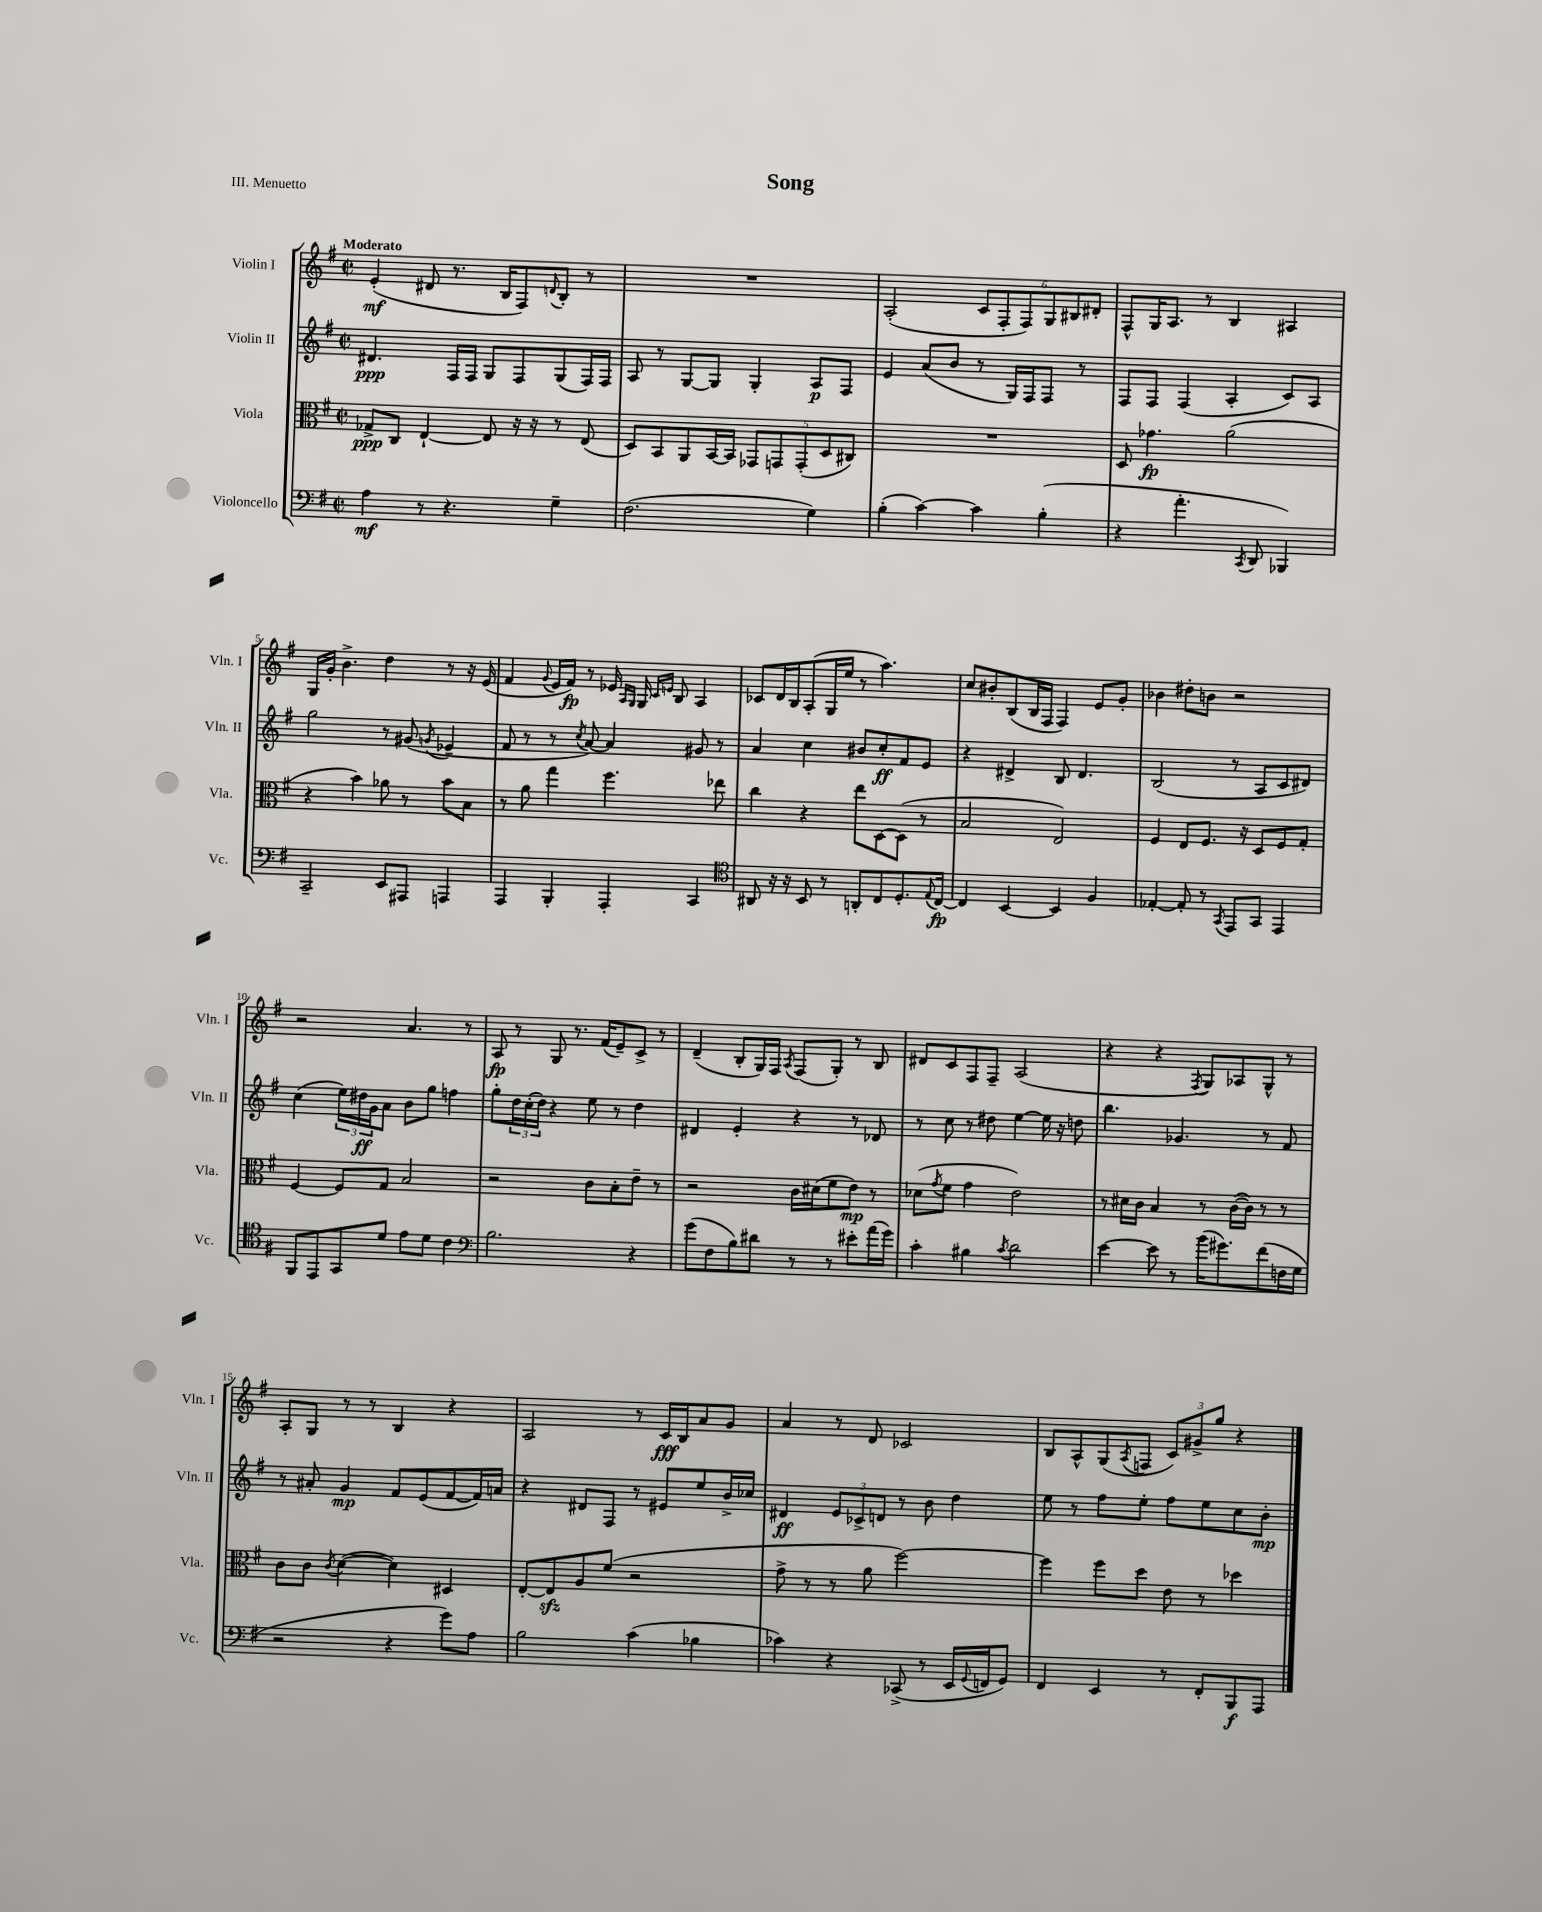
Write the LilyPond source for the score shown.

\header { title = "Song" piece = "III. Menuetto" }
<<
\new StaffGroup <<
\new Staff = "s0" \with { instrumentName = "Violin I" shortInstrumentName = "Vln. I" } {
    \clef treble \key g \major \defaultTimeSignature \time 2/2 \tempo "Moderato"
    e'4-.\mf( dis'8 r8. b16 fis8) \appoggiatura { d'8 } b8-. r8 |
    R1 |
    a2-.( \tuplet 6/4 { c'8 fis8-. fis8) g8 bis8 dis'8-. } |
    fis8-^ g16 a8. r8 b4 ais4 |
    g16 g'16-. b'4.-> d''4 r8 r16 e'16( |
    fis'4 \appoggiatura { g'8 } e'16 fis'16\fp) r8 ees'16 \grace { a16 g16 } g16 \grace { c'16 e'16 } b8 a4 |
    ces'8 d'16 b16 a8-.( g16 e''16 r8 a''4.) |
    c''8 bis'8-. b8( b16 fis16 fis4) e'8 g'8-. |
    bes'4 dis''8-. b'8 r2 |
    r2 a'4. r8 |
    a8\fp r8 g8 r8. fis'16( e'8--) c'8-> r8 |
    d'4--( b8-. g16) fis16 \acciaccatura { a8 } fis8( g8-.) r8 b8 |
    dis'8 c'8 fis8 fis8-- a2( |
    r4 r4 \acciaccatura { fis8 } g8) aes8 g8-^ r8 |
    a8-. g8 r8 r8 b4 r4 |
    a2 r8 c'16\fff b16 a'8 g'8 |
    a'4 r8 d'8 ces'2 |
    b8 a8-^ g8( \acciaccatura { a8 } f8 \tuplet 3/2 { c'8) gis'8-> g''8 } r4 \bar "|." |
}
\new Staff = "s1" \with { instrumentName = "Violin II" shortInstrumentName = "Vln. II" } {
    \clef treble \key g \major \defaultTimeSignature \time 2/2
    dis'4.\ppp fis16 fis16 g8 fis8 g8( fis16) fis16 |
    a8 r8 g8~ g8 g4-. a8\p fis8 |
    e'4 a'8( b'8 r8 g16) fis16 fis8 r8 |
    fis8 fis8 fis4( a4-. c'8) a8 |
    g''2 r8 gis'8( \acciaccatura { g'8 } ees'4-- |
    fis'8 r8 r8 \acciaccatura { c''8 } a'8~) a'4 gis'8 r8 |
    a'4 c''4 bis'8 c''8-.\ff fis'8 e'8 |
    r4 dis'4-> b8 dis'4. |
    b2( r8 a8 c'8 dis'8) |
    c''4( \tuplet 3/2 { e''16) dis''16\ff g'16 } a'8 b'8 g''8 f''4 |
    g''8-. \tuplet 3/2 { d''16 c''16-.( d''16) } r4 e''8 r8 d''4 |
    dis'4 e'4-. r4 r8 des'8 |
    r8 c''8 r8 dis''8 e''4~ e''16 r16 d''8 |
    b''4. ges'4. r8 fis'8 |
    r8 ais'8-. g'4\mp fis'8 e'8( fis'8~ fis'16) a'16 |
    r4 dis'8 fis8 r8 eis'8 e''8 b'16-> ces''16 |
    dis'4\ff \tuplet 3/2 { e'8 ces'8-> d'8 } r8 b'8 d''4 |
    e''8 r8 fis''8 e''8-. fis''8 e''8 c''8 b'8-.\mp \bar "|." |
}
\new Staff = "s2" \with { instrumentName = "Viola" shortInstrumentName = "Vla." } {
    \clef alto \key g \major \defaultTimeSignature \time 2/2
    ges8->\ppp c8 e4~-! e8 r16 r16 r8 e8( |
    d8) b,8 a,8 b,16~ b,16 \tuplet 5/4 { ges,8 g,8 g,8-.( d8 cis8) } |
    R1 |
    d8 ges'4.\fp a'2( |
    r4 b'4) aes'8 r8 b'8 b8 |
    r8 a'8 g''4 fis''4. ees''8 |
    c''4 r4 e''8 d8~ d8( r8 |
    b2 e2) |
    fis4 e8 fis8. r16 d8 fis8 g8-. |
    fis4~ fis8 g8 b2 |
    r2 c'8 b8-. e'8-- r8 |
    r2 c'16 dis'16( fis'8 e'8\mp) r8 |
    des'8( \acciaccatura { g'8 } fis'8 g'4 e'2) |
    r8 dis'16 c'16 b4 r8 c'16~( c'16) r8 r8 |
    c'8 c'8 \acciaccatura { c'8 } d'4~( d'4) dis4 |
    e8~-. e8\sfz a8 fis'8( r2 |
    g'8-> r8 r8 a'8 fis''2~) |
    fis''4 fis''8 d''8 e'8 r8 des''4 \bar "|." |
}
\new Staff = "s3" \with { instrumentName = "Violoncello" shortInstrumentName = "Vc." } {
    \clef bass \key g \major \defaultTimeSignature \time 2/2
    a4\mf r8 r4. g4-- |
    fis2.( g4) |
    b4-.( c'4~) c'4 b4-.( |
    r4 a'4.-. \acciaccatura { c,8 } d,8 bes,,4) |
    c,2-- e,8 ais,,8 a,,4 |
    a,,4 b,,4-. a,,4-. c,4 |
    \clef tenor ais,8 r16 r16 b,8 r8 a,8-. c8 d8.-. \appoggiatura { e8 } c16~\fp |
    c4 b,4~ b,4 fis4 |
    ees4~-. ees8-. r8 \acciaccatura { g,8 } e,8 g,8 e,4 |
    fis,8 e,8 g,8 d'8 e'8 d'8 c'4 |
    \clef bass b2. r4 |
    g'8( fis8 b8) dis'8 r8 r8 eis'8-. a'16( g'16) |
    c'4-. bis4 \acciaccatura { c'8 } d'2 |
    e'4~ e'8 r8 b'16( gis'8.) fis'8( f16 g16 |
    r2 r4 g'8) a8 |
    b2 c'4( bes4 |
    ces'4) r4 ces,8->( r8 e,16 \appoggiatura { g,8 } f,16 g,8) |
    fis,4 e,4 r8 fis,8-. b,,8\f a,,8 \bar "|." |
}
>>
>>
